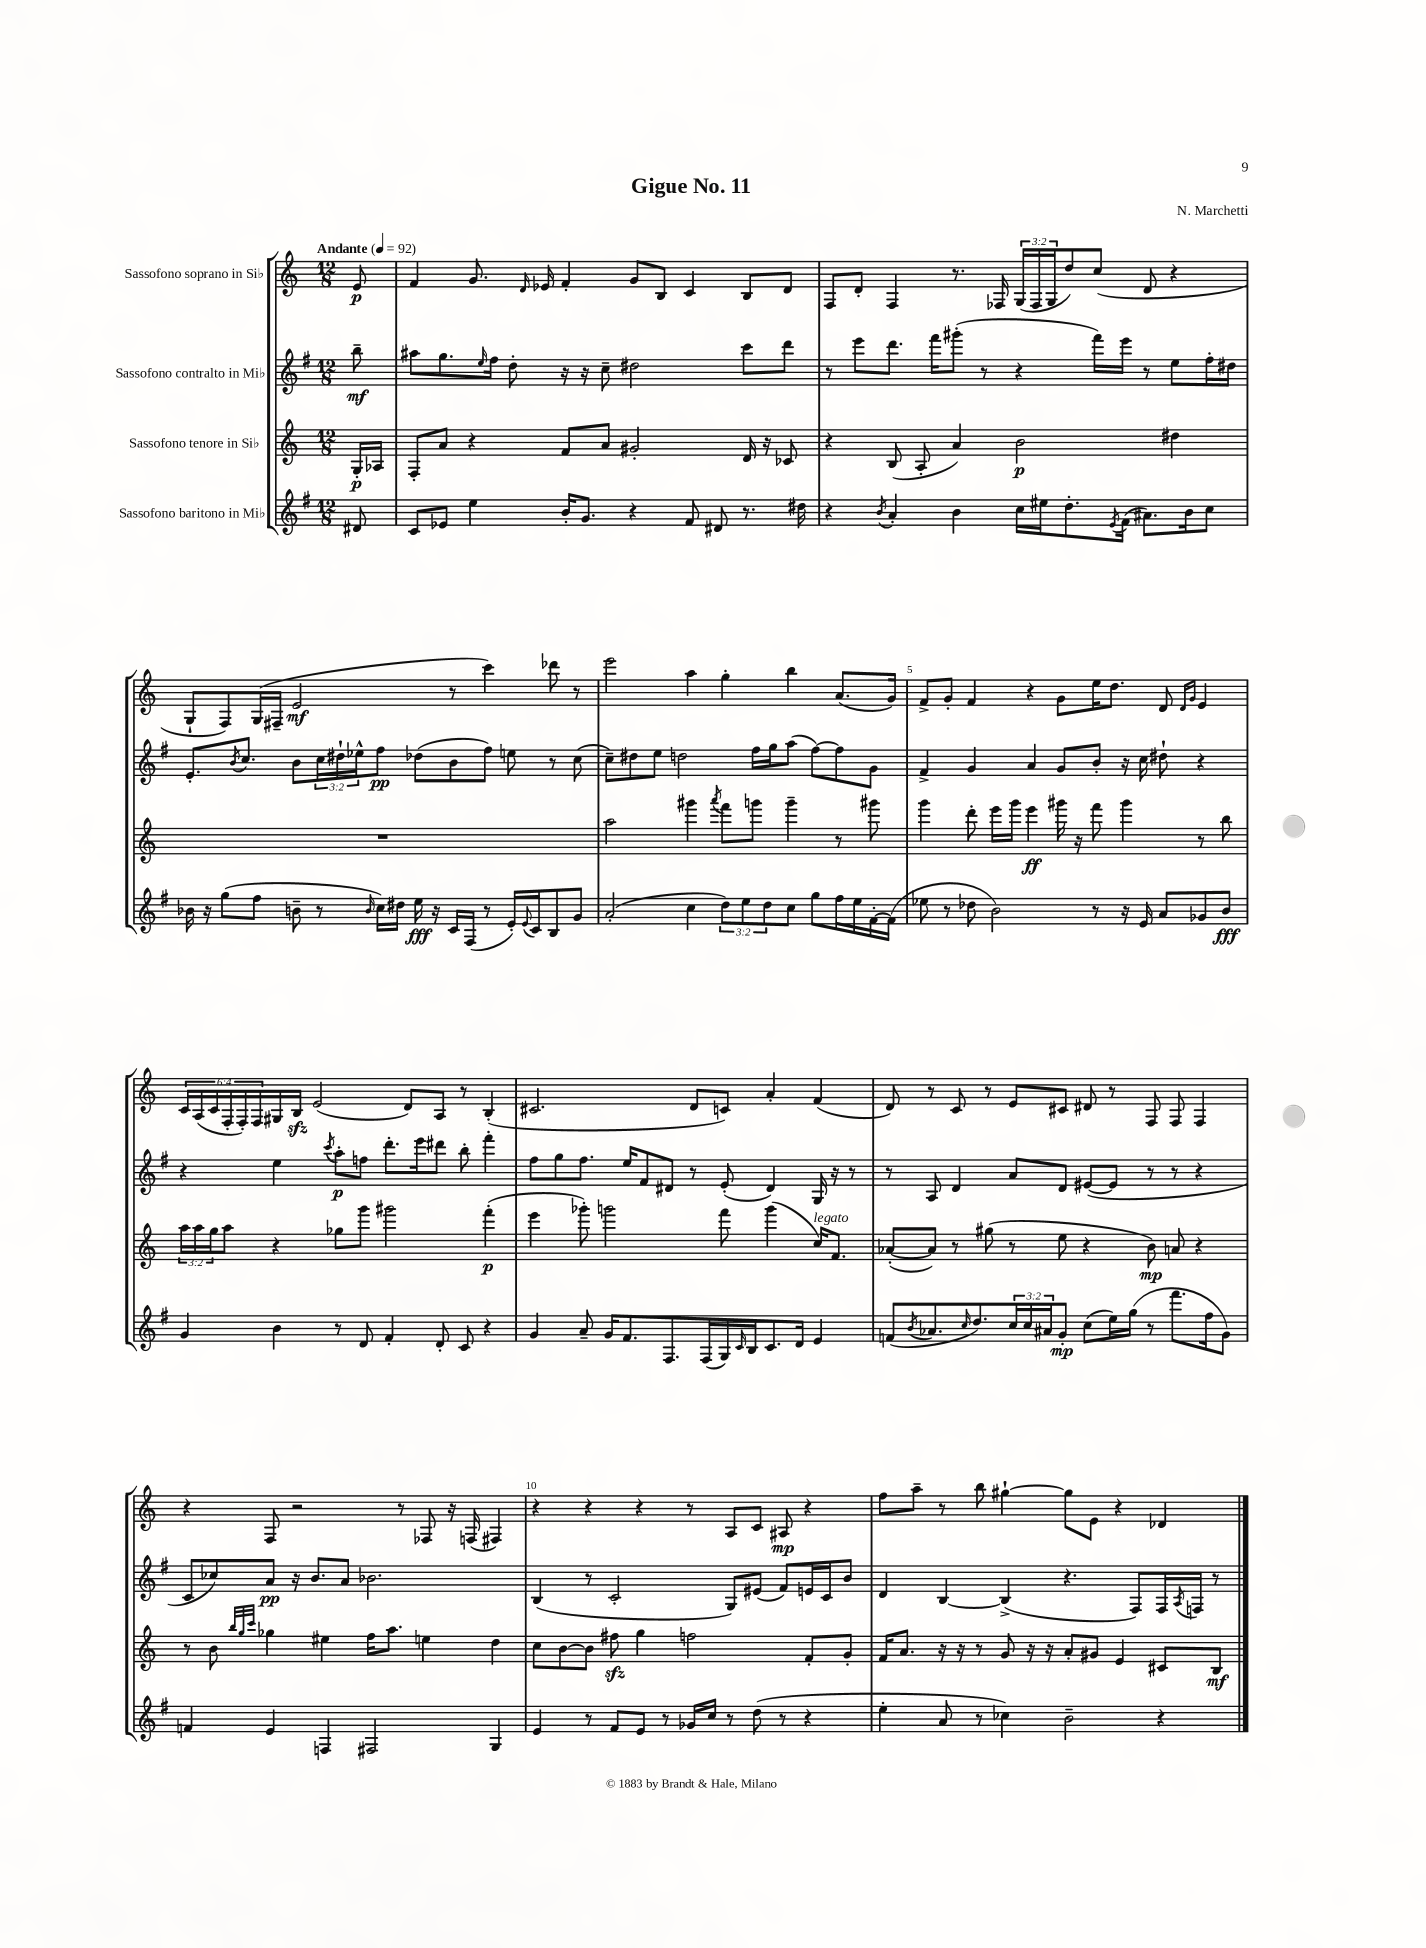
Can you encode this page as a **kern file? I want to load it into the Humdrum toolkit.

**kern	**kern	**kern	**kern
*staff4	*staff3	*staff2	*staff1
*clefG2	*clefG2	*clefG2	*clefG2
*k[f#]	*k[]	*k[f#]	*k[]
*M12/8	*M12/8	*M12/8	*M12/8
*MM92	*MM92	*MM92	*MM92
8d#	16G'	8bb~	8e
.	16A-	.	.
=	=	=	=
8c	8F'	8aa#	4f
8e-	8a	8.gg	.
4ee	4r	.	8.g
.	.	16qqee	.
.	.	16ff#	.
.	.	8dd'	.
.	.	.	16qqd
.	.	.	16e-
16b'	8f	16r	4f'
8.g	.	16r	.
.	8a	8cc~	.
4r	2g#'	2dd#	8g
.	.	.	8B
8f#	.	.	4c
8d#	.	.	.
8.r	16d	8ccc	8B
.	16r	.	.
.	8c-	8ddd	8d
16dd#	.	.	.
=	=	=	=
4r	4r	8r	8F
.	.	8eee	8d'
8qb	.	.	.
4a'	(8B	8.ddd	4F
.	8A'	.	.
.	.	16fff#	.
4b	4a)	(8ggg#'	8.r
.	.	8r	.
.	.	.	16F-
16cc	2b	4r	(24G
.	.	.	24F-
16ee#	.	.	.
.	.	.	24G
8.dd'	.	.	8dd)
.	.	16fff#)	(8cc
8qe	.	.	.
(16f#	.	16eee	.
8.a#)	.	8r	8d
.	4dd#	8ee	4r
16b	.	.	.
8cc	.	16ff#'	.
.	.	16dd#	.
=	=	=	=
16b-	1.r	8.e'	8G`
16r	.	.	.
(8gg	.	.	8F)
.	.	8qb	.
.	.	8.cc	.
8ff#	.	.	(16G
.	.	.	16F#~
8b~	.	8b	2e
8r	.	24cc	.
.	.	24dd#`	.
.	.	24ee-^^	.
16qqb	.	.	.
16cc)	.	8ff#	.
16dd#	.	.	.
16ee	.	(8dd-	.
16r	.	.	.
16c	.	8b	8r
(16F#	.	.	.
8r	.	8ff#)	4ccc)
16e')	.	8ee	.
8qqe	.	.	.
16c	.	.	.
8B	.	8r	8ddd-
8g	.	(8cc	8r
=	=	=	=
(2a'	2aa	8cc~)	2eee
.	.	8dd#	.
.	.	8ee	.
.	.	2dd	.
4cc	4ggg#	.	4aa
.	8qaaa	.	.
12dd)	8fff	.	4gg'
12ee	.	.	.
.	8ggg	16ff#	.
12dd	.	.	.
.	.	16gg	.
8cc	4ggg~	(8aa	4bb
8gg	.	[8ff#)	.
16ff#	8r	8ff#]	(8.a
16ee	.	.	.
[16f#'	8ggg#	8g	.
(16f#]	.	.	16g)
=	=	=	=
8ee-	4ggg	4f#^	8f^
8r	.	.	8g'
8dd-	8ddd'	4g	4f
2b)	16eee	.	.
.	16ggg	.	.
.	4eee	4a	4r
.	16ggg#	8g	8g
.	16r	.	.
8r	8fff	8b'	16ee
.	.	.	8.dd
16r	4ggg#	16r	.
16e	.	16cc	.
8a	.	8dd#`	8d
.	.	.	16qqd
.	.	.	16qqg
8g-	8r	4r	4e
8b	8bb	.	.
=	=	=	=
4g	24aa	4r	24c
.	24aa	.	(24A
.	24gg	.	24c
.	8aa	.	24F'
.	.	.	24F')
.	.	.	24F
4b	4r	4ee	16G#
.	.	.	16B
.	.	.	(2e
.	.	8qccc	.
8r	8gg-	8aa'	.
8d	8ggg	8ff	.
4f#'	2ggg#	8.ddd'	.
.	.	.	8d)
.	.	16eee	.
8d'	.	8ddd#	8A
8c	.	8bb'	8r
4r	(4fff'	4fff#'	(4B'
=	=	=	=
4g	4eee	8ff#	2.c#
.	.	8gg	.
8a~	8ggg-')	8.ff#	.
16g	2ggg	.	.
8.f#	.	16ee	.
.	.	8f#	.
8.F#	.	8d#	.
.	.	8r	8d
(16F#	.	.	.
16G)	8fff	(8e'	8c)
16qqc	.	.	.
16B	.	.	.
8.c	(4ggg	4d#)	4a'
16d	.	.	.
4e	16cc)	16G	(4f
.	8.f	16r	.
.	.	8r	.
=	=	=	=
(8f	([8a-'	8r	8d)
8qb	.	.	.
8.a-	8a-])	8A	8r
.	8r	4d	8c
16qqcc	.	.	.
8.dd)	.	.	.
.	(8gg#	.	8r
24cc	8r	8a	8e
24cc	.	.	.
24a#	.	.	.
8g'	8ee	8d	8c#
(8cc	4r	([8e#	8d#
16ee)	.	8e#]	8r
(16gg	.	.	.
8r	8b)	8r	8F
8.fff#	8a	8r	8F
.	4r	4r	4F
16ff#	.	.	.
8g)	.	.	.
=	=	=	=
4f	8r	8c	4r
.	8b	8cc-)	.
.	32qqbb	.	.
.	32qqgg	.	.
.	32qqccc	.	.
4e	4gg-	8a	8F
.	.	16r	2r
.	.	8.b	.
4F	4ee#	.	.
.	.	8a	.
2F#	16ff	2.b-	.
.	8.aa	.	.
.	.	.	8r
.	4ee	.	8F-
.	.	.	16r
.	.	.	(16F
4G	4dd	.	4F#)
=	=	=	=
4e	8cc	(4B	4r
.	[8b	.	.
8r	8b]	8r	4r
8f#	8ff#	2c'	.
8e	4gg	.	4r
8r	.	.	.
16g-	2ff	.	8r
16cc	.	.	.
8r	.	8G)	8A
(8dd	.	(8e#	8c
8r	.	8f#)	8A#
4r	8f'	16e	4r
.	.	16c	.
.	8g'	8b	.
=	=	=	=
4ee'	16f	4d	8ff
.	8.a	.	.
.	.	.	8aa~
8a	16r	[4B	8r
.	16r	.	.
8r	8r	.	8bb
4cc-)	8g	(4B^]	[4gg#`
.	16r	.	.
.	16r	.	.
2b~	8a'	4.r	8gg#]
.	8g#	.	8e
.	4e	.	4r
.	.	8F#)	.
4r	8c#	16F#	4d-
.	.	8qA	.
.	.	16F	.
.	8B	8r	.
==	==	==	==
*-	*-	*-	*-
